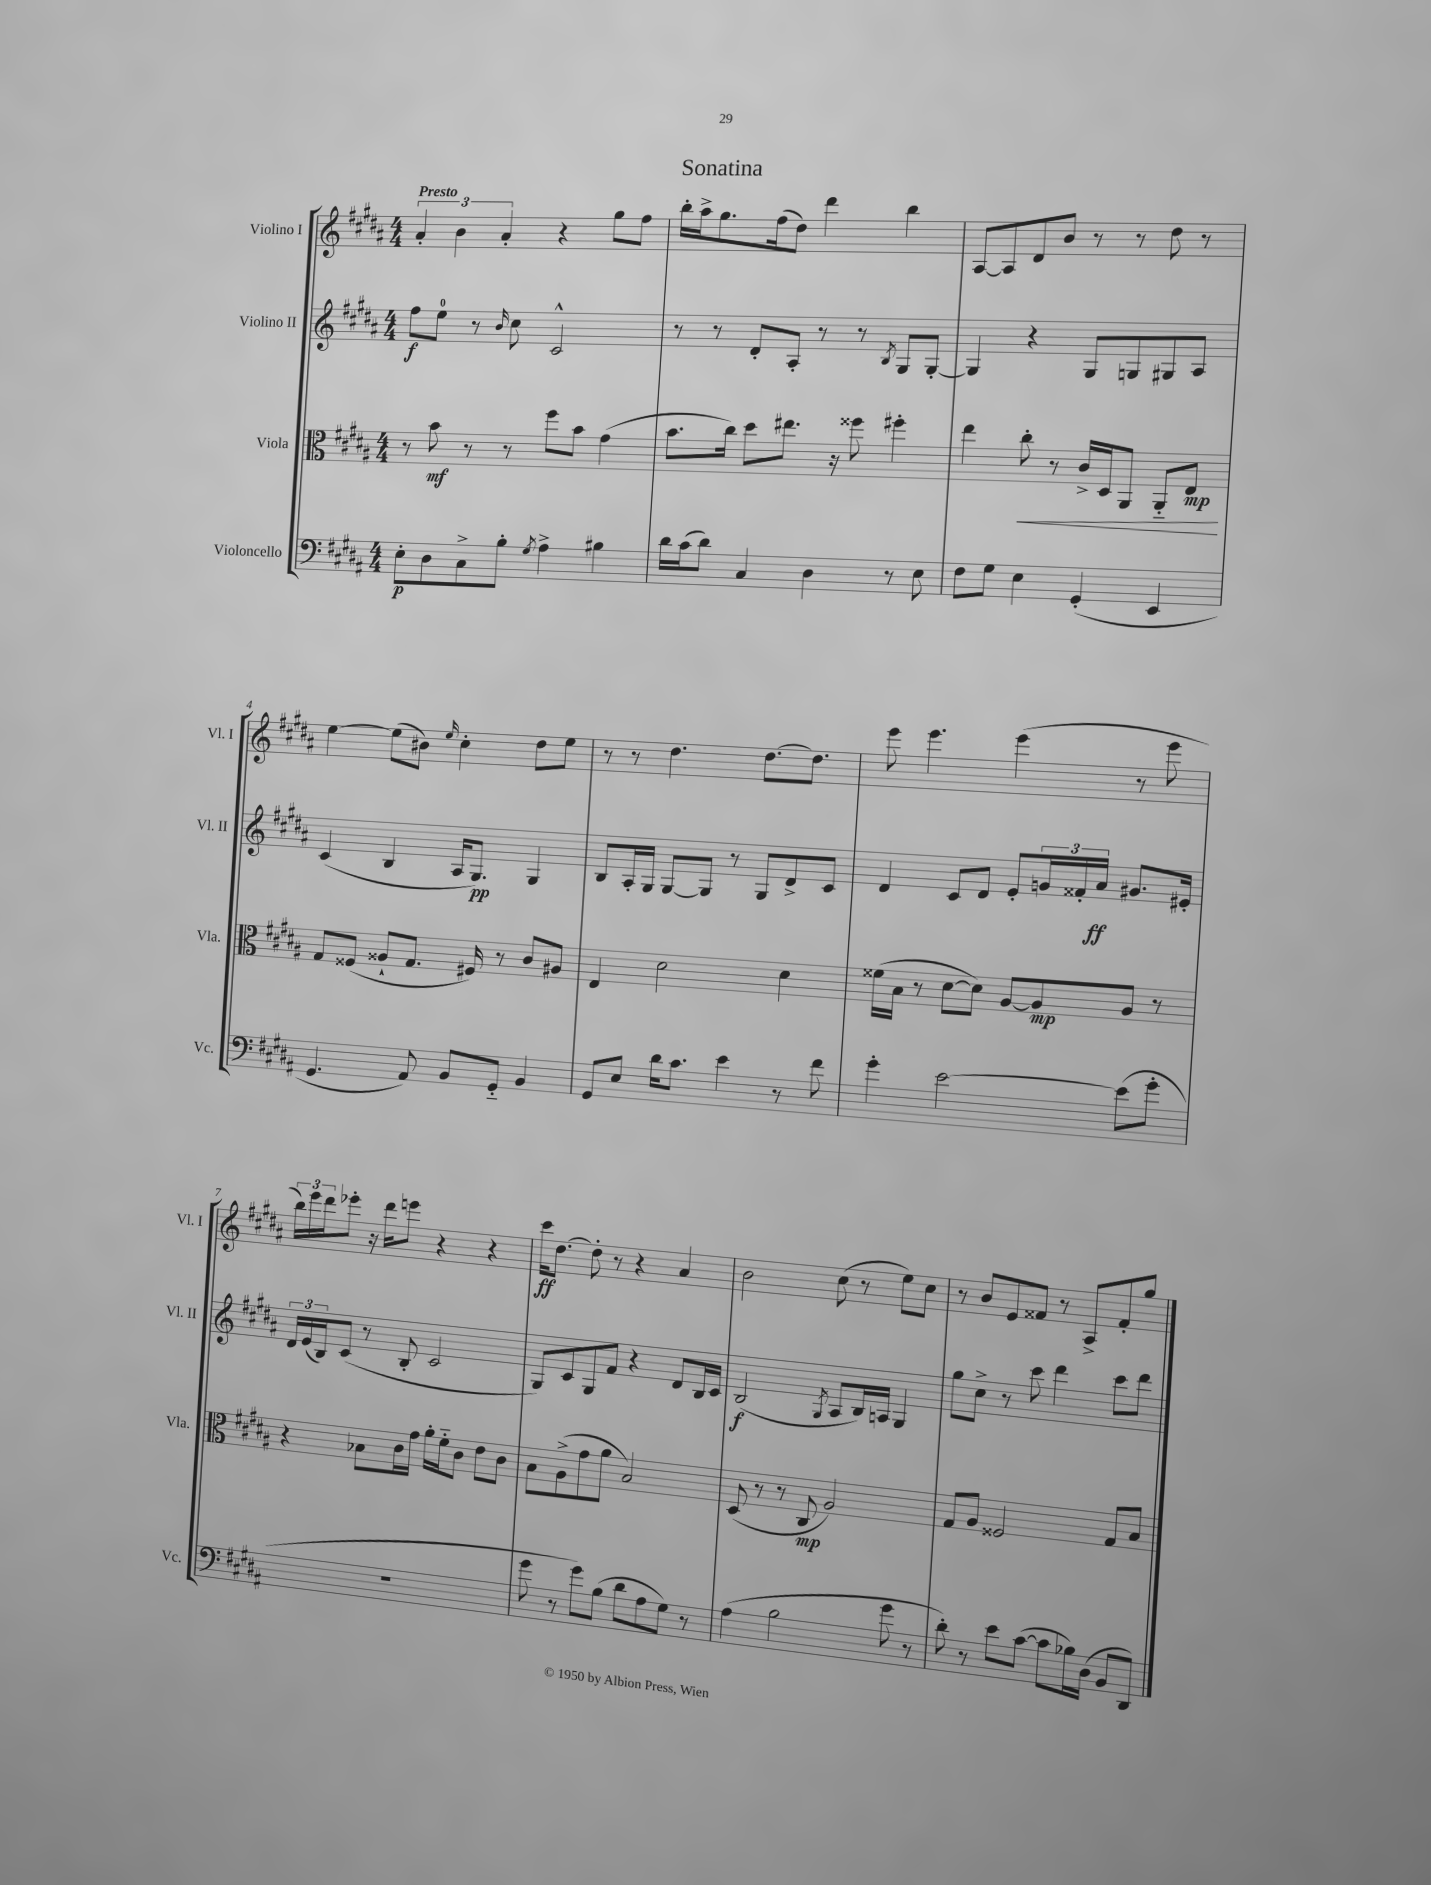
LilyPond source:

\header { title = "Sonatina" }
<<
\new StaffGroup <<
\new Staff = "s0" \with { instrumentName = "Violino I" shortInstrumentName = "Vl. I" } {
    \clef treble \key b \major \numericTimeSignature \time 4/4 \tempo "Presto"
    \tuplet 3/2 { ais'4-. b'4 ais'4-. } r4 gis''8 fis''8 |
    b''16-. ais''16-> gis''8. fis''16( dis''8) dis'''4 b''4 |
    ais8~ ais8 dis'8 b'8 r8 r8 dis''8 r8 |
    e''4~ e''8( bis'8) \grace { e''16 } cis''4-. dis''8 e''8 |
    r8 r8 dis''4. dis''8.~ dis''8. |
    e'''8 e'''4. e'''4( r8 e'''8 |
    \tuplet 3/2 { b''16) e'''16 dis'''16 } ees'''8-. r16 dis'''16 e'''8 r4 r4 |
    cis'''16\ff dis''8.~ dis''8-. r8 r4 ais'4 |
    b'2 cis''8( r8 e''8) cis''8 |
    r8 b'8 e'8 fisis'8 r8 ais8-> fisis'8-. gis''8 \bar "|." |
}
\new Staff = "s1" \with { instrumentName = "Violino II" shortInstrumentName = "Vl. II" } {
    \clef treble \key b \major \numericTimeSignature \time 4/4
    fis''8\f e''8-0 r8 \grace { b'16 } cis''8 cis'2-^ |
    r8 r8 dis'8-. ais8-. r8 r8 \acciaccatura { b8 } gis8 gis8~-. |
    gis4 r4 gis8 g8 gis8 ais8 |
    cis'4( b4 ais16 gis8.\pp) gis4 |
    b8 ais16-. gis16 gis8~ gis8 r8 gis8 dis'8-> cis'8 |
    dis'4 cis'8 dis'8 e'8-. \tuplet 3/2 { g'16 fisis'16-. ais'16\ff } gis'8. eis'16-. |
    \tuplet 3/2 { dis'16 e'16( b16) } cis'8( r8 b8-. cis'2 |
    gis8) cis'8 gis8 fis'8 r4 dis'8 b16 cis'16 |
    b2\f( \acciaccatura { gis8 } ais8 b16) a16 gis4 |
    gis''8 cis''8-> r8 cis'''8 dis'''4 cis'''8 dis'''8 \bar "|." |
}
\new Staff = "s2" \with { instrumentName = "Viola" shortInstrumentName = "Vla." } {
    \clef alto \key b \major \numericTimeSignature \time 4/4
    r8 b'8\mf r8 r8 fis''8 b'8 gis'4( |
    b'8. cis''16) dis''8 eis''8. r16 fisis''8 fis''4-. |
    e''4 cis''8-.\< r8 cis'16-> dis16 ais,8 ais,8-_ e8\mp\! |
    gis8 fisis8( aisis8-! gis8. fis16) r8 cis'8 ais8 |
    e4 dis'2 dis'4 |
    fisis'16( b16 r8 dis'8~ dis'8) ais8~ ais8\mp ais8 r8 |
    r4 bes8 cis'16 gis'16 ais'16-. fis'16-_ cis'8 e'8 cis'8 |
    b8 ais8->( gis'8 ais'8 b2) |
    dis8( r8 r8 cis8\mp ais2) |
    gis8 ais8 fisis2 gis8 b8 \bar "|." |
}
\new Staff = "s3" \with { instrumentName = "Violoncello" shortInstrumentName = "Vc." } {
    \clef bass \key b \major \numericTimeSignature \time 4/4
    e8-.\p dis8 cis8-> b8-. \acciaccatura { gis8 } ais4-> bis4 |
    dis'16 cis'16( dis'8) cis4 dis4 r8 e8 |
    fis8 gis8 e4 gis,4-.( e,4 |
    gis,4. ais,8) b,8 gis,8-_ b,4 |
    gis,8 e8 dis'16 cis'8. e'4 r8 fis'8 |
    gis'4-. e'2~ e'8( gis'8-. |
    R1 |
    gis'8 r8 gis'8) b8( dis'8 ais8 gis8) r8 |
    ais4( b2 gis'8 r8 |
    dis'8-.) r8 e'8 cis'8~( cis'8 bes16) dis16( b,8 dis,8) \bar "|." |
}
>>
>>
